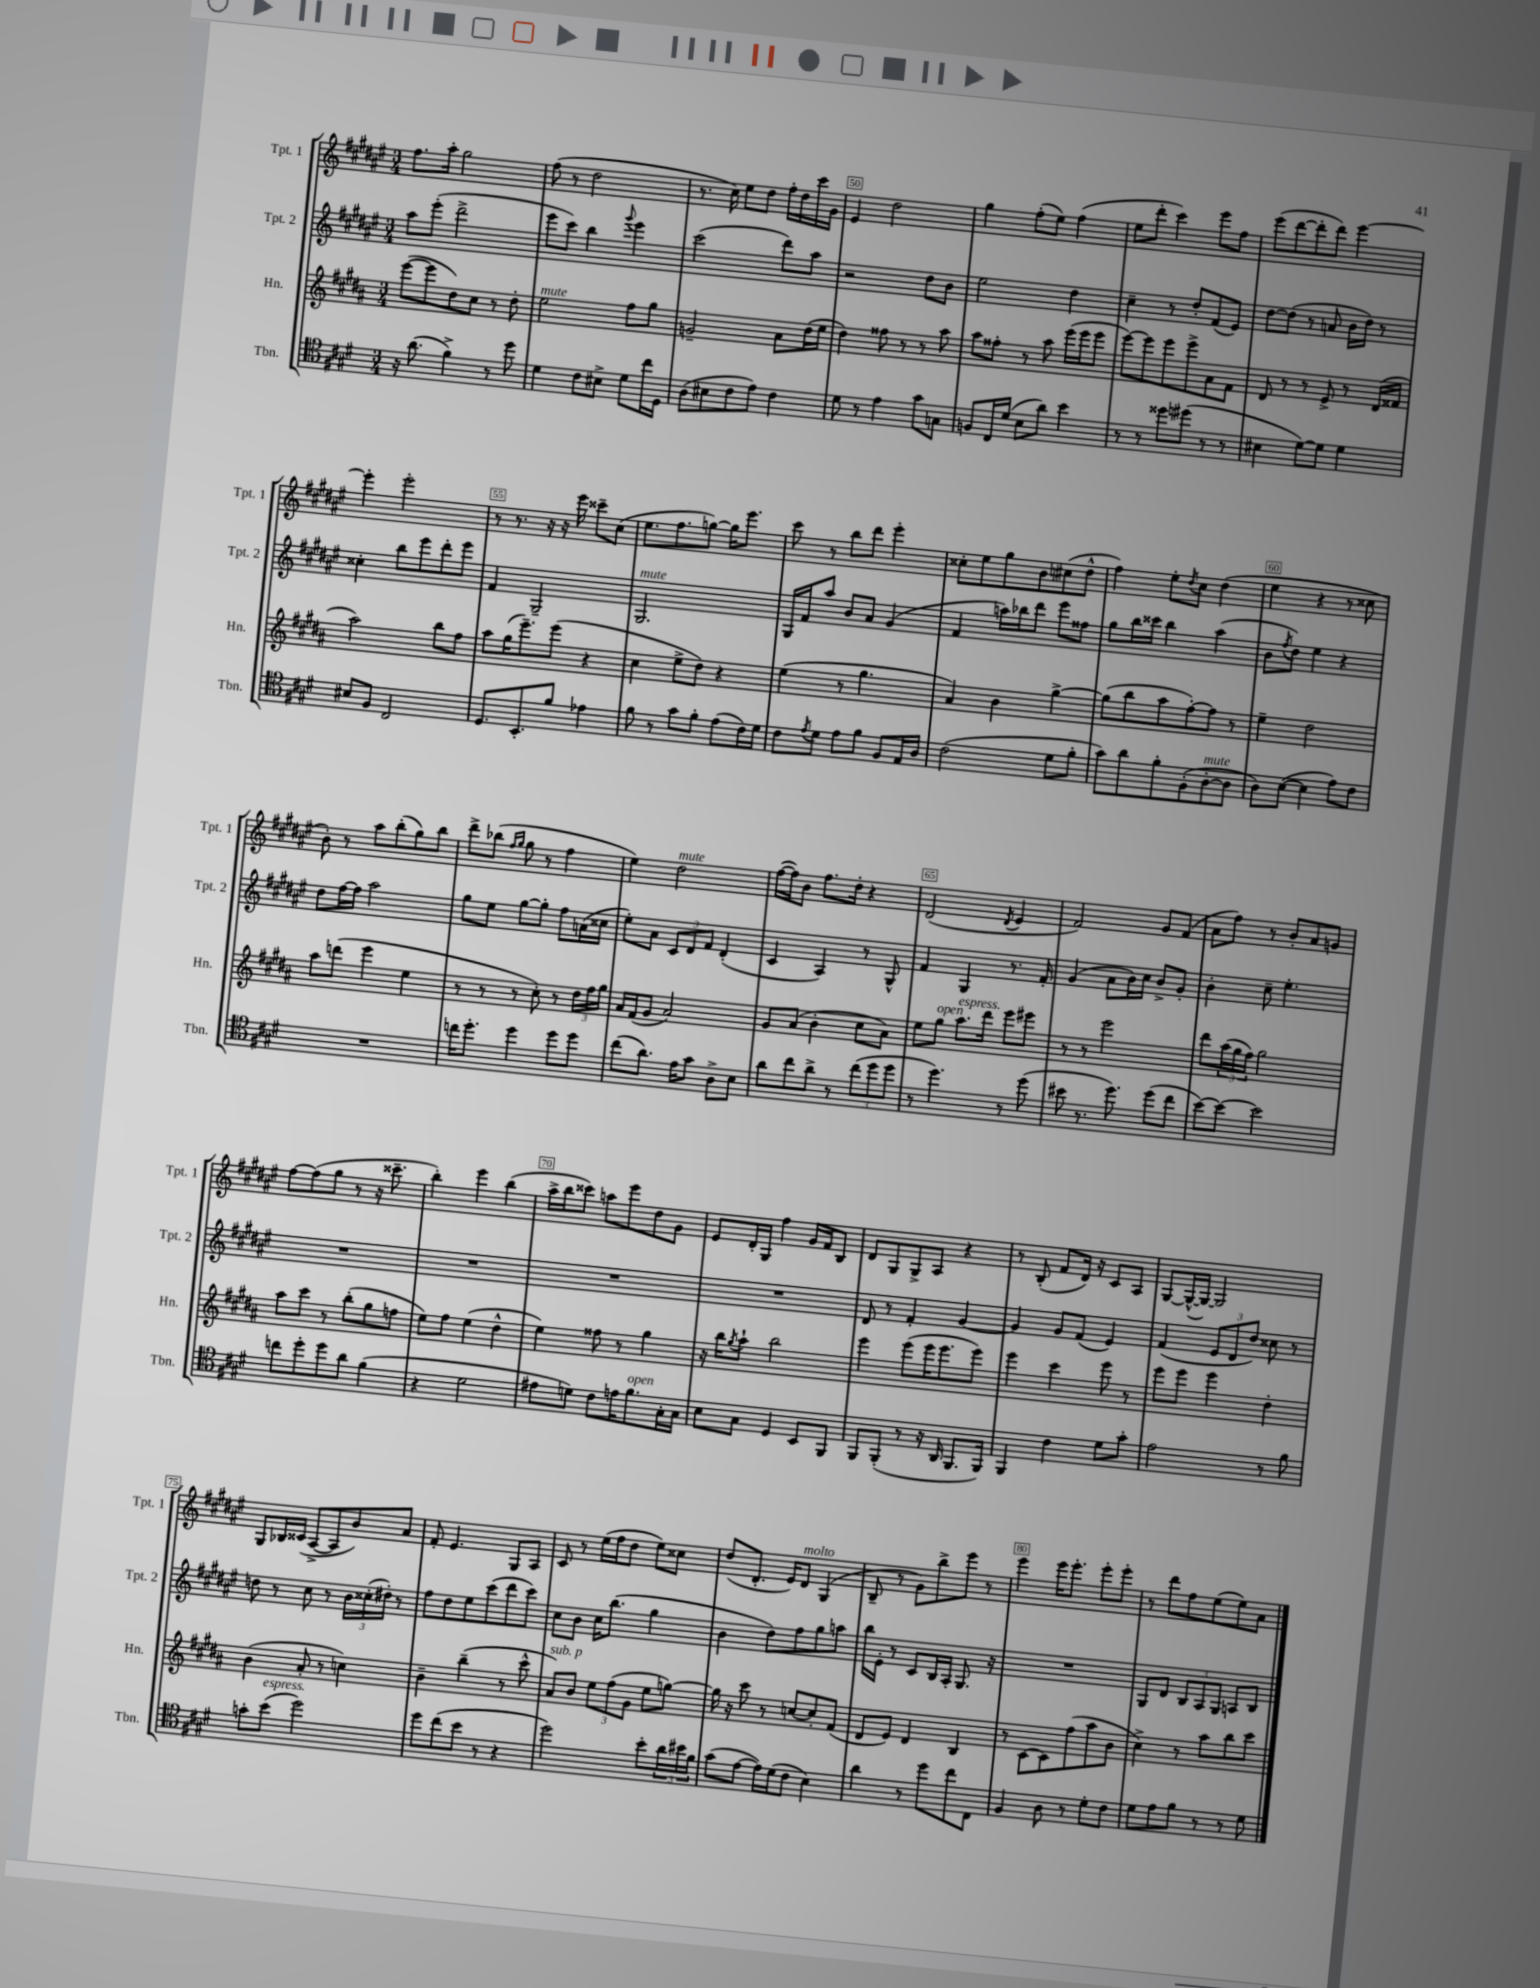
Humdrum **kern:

**kern	**kern	**kern	**kern
*part4	*part3	*part2	*part1
*staff4	*staff3	*staff2	*staff1
*I"Tbn.	*I"Hn.	*I"Tpt. 2	*I"Tpt. 1
*I'Tbn.	*I'Hn.	*I'Tpt. 2	*I'Tpt. 1
*clefC4	*clefG2	*clefG2	*clefG2
*k[f#c#g#d#]	*k[f#c#g#d#a#]	*k[f#c#g#d#a#e#]	*k[f#c#g#d#a#e#]
*M3/4	*M3/4	*M3/4	*M3/4
=47	=47	=47	=47
16r	([8eee\L	8aa#\L	8.ff#\L
(8.a\	.	.	.
.	8eee\]	(8eee#'\J	.
.	.	.	16aa#'\Jk
4f#^\)	8dd#\)	2ddd#^\	2gg#\
.	8cc#\J	.	.
8r	8r	.	.
8dd#\	8dd#'\	.	.
=48	=48	=48	=48
!	!LO:TX:a:i:t=mute	!	!
4d#\	2ee\	8eee#\L	(8ff#\
.	.	8ccc#\J)	8r
8c#\L	.	4bb\	2dd#\
8B#X^\J	.	.	.
.	.	8qqggg#/	.
8d#\L	8ff#\L	4eee#\	.
16cc#\L	8gg#\J	.	.
16D#\JJ	.	.	.
=49	=49	=49	=49
(8A\L	2gn~/	(2ccc#\	8.r
8B#X\	.	.	.
.	.	.	16cc#\)
8c#\	.	.	8ee#\L
8e\J)	.	.	8dd#\J
4c#\	8a#\L	8ddd#\L)	16ff#'\LL
.	.	.	16dd#\
.	(16dd#\L	8aa#\J	16ccc#\
.	16ee\JJ	.	16g#\JJ
=50	=50	=50	=50
8d#\	4dd#\)	2r	4e#/
8r	.	.	.
4e\	8ff##X\	.	2dd#\
.	8r	.	.
8g#\L	8r	8dd#\L	.
8Gn\J	8aa#\	8b\J	.
=51	=51	=51	=51
8Fn/L	8aa#\L	2ee#\	4gg#\
16C#/L	8ff##X'\J	.	.
(16d#/JJ	.	.	.
8B\L	8r	.	(8ff#'\L
8a\J)	8aa#\	.	8ee#\J)
4b\	(16eee\LL	4dd#\	(4ff#\
.	16eee\J	.	.
.	8eee\J	.	.
=52	=52	=52	=52
8r	[8eee\L)	4cc#~\	8ee#\L
8r	8eee\]	.	8ddd#'\J
8dd##X\L	8eee\	8r	4ccc#\)
(8dd#X\J	8eee^\	8dd#'/L	.
8r	8a#\	(8f#/	8eee#\L
8r	8f#\J	8e#/J)	8ff#\J
=53	=53	=53	=53
4B#X\	8d#/	[8dd#\L	(8eee#\L
.	8r	(8dd#\J]	[8ddd#\
[8d#\L)	8r	8r	8ddd#'\]
8d#\J]	8e^/	8an/	8ddd#\J)
4d#\	8r	16b\LL	[4eee#\
.	.	16dd#\JJ)	.
.	(16d#/LL	8r	.
.	16f##X/JJ	.	.
!!LO:LB:g=z
=54	=54	=54	=54
8B#X/L	2aa#\)	4cc##X'\	4eee#'\]
8F#/J	.	.	.
2C#/	.	8bb\L	2eee#'\
.	.	8eee#\	.
.	8bb\L	8ddd#'\	.
.	8ff#\J	8eee#\J	.
=55	=55	=55	=55
8.D#/L	8aa#\L	4f#/	8r
.	(16gg#\K	.	8.r
8.BB'/	8.eee~\)	.	.
.	.	2G#~/	.
.	.	.	16r
8f#/J	(8eee\J	.	16r
.	.	.	16eee#\
4e-X\	4r	.	8ccc##X~\L
.	.	.	(8cc#\J
=56	=56	=56	=56
!	!	!LO:TX:a:i:t=mute	!
8f#\	4cc#\	2.G#/	8.ee#\L
8r	.	.	.
.	.	.	8.ff#\
8g#\L	8ee^\L	.	.
8f#'\J	8dd#\J)	.	[8ggn\J)
(8e\L	4r	.	16gg\KL]
.	.	.	8.eee#\J
16c#\L)	.	.	.
16d#\JJ	.	.	.
=57	=57	=57	=57
8c#\L	(4ee\	16G#/LL	8ccc#\
.	.	16f#/J	.
8qe/	.	.	.
8d#\J	.	8aa#/J	8r
8e\L	8r	8b/L	8bb\L
8f#\J	4.gg#\	8a#/J	8ddd#\J
8F#/L	.	(4g#/	4eee#'\
16E/L	.	.	.
16A/JJ	.	.	.
=58	=58	=58	=58
(2c#\	4a#/)	4f#/	8cc##X'\L
.	.	.	8ee#\
.	4b\	16aan\LL)	8gg#\
.	.	16bb-X\J	.
.	.	8ddd#\J	8b\
8d#\L	[4gg#^\	8eee#\L	(8cc#X\
8f#'\J	.	8ff##X\J	8dd#^^\J
=59	=59	=59	=59
8g#\L)	(8gg#\L]	8gg#\L	4ff#\)
8a\	8bb\	16bb\L	.
.	.	16ccc##X\JJ	.
8f#'\	8aa#\	4bb\	8ee#'\L
.	.	.	8qdd#/
(8F#'\	[8ff#'\)	.	8cc#\J
!LO:TX:a:i:t=mute	!	!	!
[8A'\	8ff#\J]	(4aa#\	(4dd#\
8A\J]	8r	.	.
=60	=60	=60	=60
8A\L)	4ee~\	8b\L	4ee#\
.	.	8qff#/	.
([8B\J	.	8dd#\J)	.
4B\]	2dd#\	4ee#\	4r
8e\L)	.	4r	8r
8c#\J	.	.	8cc##X\
!!LO:LB:g=z
=61	=61	=61	=61
2.r	8aa#\L	8dd#\L	8b'\)
.	(8dddn\J	[16ff#\L	8r
.	.	16ff#\JJ]	.
.	4eee\	2aa#\	8aa#\L
.	.	.	(8bb'\
.	4ee\	.	8gg#\)
.	.	.	8bb\J
=62	=62	=62	=62
16ccn\KL	8r	8gg#\L	8ddd#^\L
8.dd#'\J	.	.	.
.	8r	8ee#\J	(8bb-X\J
.	.	.	16qqff#/LL
.	.	.	16qqgg#/JJ
4dd#\	8r	[8gg#\L	8gg#\
.	8cc#'\)	8gg#'\J]	8r
8dd#\L	8r	8ff#\L	4ff#\
8dd#\J	24dd#\LL	(16an\L	.
.	24ff#\	.	.
.	.	16cc##X\JJ	.
.	24gg#\JJ	.	.
=63	=63	=63	=63
(8cc#\L	16a#/LL	8ee#'\L)	4ee#\)
.	(16f#/J	.	.
8.a\J)	8g#/J	8a#\J	.
!	!	!	!LO:TX:a:i:t=mute
.	2a#/)	12c#/L	2dd#\
16e\KL	.	.	.
.	.	12d#/	.
8g#\J	.	.	.
.	.	12f#/J	.
8A^\L	.	(4d#'/	.
8B\J	.	.	.
=64	=64	=64	=64
8a\L	8g#/L	4c#/	([16ff#\LL
.	.	.	16ff#\J])
8cc#\	(8a#/J	.	8b\J
8a^\J	4b'\	4A#/)	8.ff#\L
8r	.	.	.
.	.	.	16dd#'\Jk
(12cc#\L	8cc#\L	8r	4r
12dd#\	.	.	.
.	8a#\J)	8G#^^/	.
12dd#\J	.	.	.
=65	=65	=65	=65
8r	8ee\L	4f#/	(2d#/
!	!LO:TX:a:i:t=open	!	!
4.dd#\)	8gg#\J	.	.
!	!LO:TX:a:i:t=espress.	!	!
.	8.aa#\L	4G#/	.
.	16ddd#\Jk	.	.
.	.	.	8qd#/
8r	8eee\L	8.r	4e#/
(8dd#\	8eee#X\J	.	.
.	.	16f#'/	.
=66	=66	=66	=66
8b#X\	8r	(4g#/	2f#/)
8.r	8r	.	.
.	2eee\	8a#\L	.
8.dd#\)	.	.	.
.	.	16b\L)	.
.	.	16cc#\JJ	.
(8dd#\L	.	8b^/L	8g#/L
8cc#\J	.	8g#'/J	(8f#/J
=67	=67	=67	=67
[8b\L)	8ddd#\L	4b'\	8a#\L
8b\J_	(24aa#\L	.	8ff#\J)
.	24gg#\	.	.
.	24ff#\JJ)	.	.
2b\]	2gg#\	8cc#~\	8r
.	.	4.ee#'\	8b'/L
.	.	.	8a#/
.	.	.	8gn/J
!!LO:LB:g=z
=68	=68	=68	=68
8ccn\L	8aa#\L	2.r	[8ff#\L
8dd#'\	8ccc#\J	.	(8ff#\]
8dd#\	8r	.	8gg#\J
8a\J	(8bb'\L	.	8r
(4f#\	8gg#\	.	16r
.	.	.	8.ccc##X~\
.	8ffn\J	.	.
=69	=69	=69	=69
4r	8ee\L)	2.r	4bb'\)
.	8ff#\J	.	.
2d#\	(4ee\	.	4eee#\
.	4dd#^^\	.	(4bb\
=70	=70	=70	=70
8e#X\L	4ee\)	2.r	16aa#^\LL
.	.	.	16bb\J
8dn\J)	.	.	8ccc##X\J)
8c#\L	8ff##X\	.	8aan\L
16en\K	8r	.	8eee#\
!LO:TX:a:i:t=open	!	!	!
8.f#\	.	.	.
.	4gg#\	.	8dd#\
16G#'\L	.	.	8g#\J
16G#\JJ	.	.	.
=71	=71	=71	=71
8B\L	16r	2.r	8e#/L
.	16bb\KL	.	.
.	8qgg#/	.	.
8G#\J	8aa#`\J	.	16d#'/L
.	.	.	16G#/JJ
4D#/	2bb\	.	4ff#\
8BB/L	.	.	16g#/LL
.	.	.	16f#/J
8FF#/J	.	.	8B/J
=72	=72	=72	=72
8FF#/L	4eee\	8d#/	8d#/L
(8FF#'/J	.	8r	8G#/
8r	(8eee\L	4f#'/	8G#^/
16r	16eee\K	.	8A#/J
16AA/	8.eee\	.	.
8.FF#/L	.	[4g#/	4r
.	8eee\J)	.	.
16FF#/Jk)	.	.	.
=73	=73	=73	=73
4FF#/	4eee\	4g#/]	8r
.	.	.	(8B'/
4c#\	4ccc#\	8g#/L	8f#/L
.	.	(8f#/J	16d#/Jk)
.	.	.	16r
8d#\L	8eee\	4e#/)	8c#/L
8g#'\J	8r	.	8A#/J
=74	=74	=74	=74
2e\	8eee\L	(4f#/	[8G#/L
.	8eee\J	.	(16G#^^/L_
.	.	.	16G#/JJ_)
.	4eee\	12e#/L	2G#/]
.	.	12d#/	.
.	.	12dd#/J)	.
8r	4dd#'\	8cc##X\	.
8f#\	.	8r	.
!!LO:LB:g=z
=75	=75	=75	=75
8gn'\L	(4b\	8ddn\	8G#/L
!LO:TX:a:i:t=espress.	!	!	!
(8b\J	.	8r	16B-X/L
.	.	.	(16c##X/JJ
2dd#\)	8a#'/	8cc#\	[8A#^/L
.	8r	8r	8A#/]
.	4ccn\)	24b\LL	8b/)
.	.	(24cc##X'\	.
.	.	24dd#X'\JJ)	.
.	.	8r	8a#/J
=76	=76	=76	=76
8dd#\L	4b~\	8ff#\L	8f#'/
(8cc#\	.	8dd#\	4.e#/
8b\J	(4bb~\	8ee#\	.
8r	.	(8ccc#\	.
4r	8r	8ddd#\	8G#/L
.	8ccc#^^\	8ccc#\J)	8A#/J
=77	=77	=77	=77
!	!LO:TX:a:i:t=sub. p	!	!
2dd#\)	8a#/L)	8cc#\L	8c#/
.	8b/J	8b\J	8r
.	12ee\L	16cc#\KL	(16ee#\LL
.	.	(8.bb\J	16ff#\J
.	(12ff#\	.	.
.	.	.	8dd#\J
.	12g#\J	.	.
8b'\L	8ee\L	4gg#\	8ee#\L)
24a\L	[8ggn\J)	.	8cc##X\J
24b#X\	.	.	.
24f#\JJ	.	.	.
=78	=78	=78	=78
(8g#\L	16gg\]	4b\	(8dd#/L
.	16r	.	.
[8e\J	8ccc#\	.	8.d#'/J
16e\LL])	8r	8dd#\L)	.
(16d#\J	.	.	16e#/KL)
!	!	!	!LO:TX:a:i:t=molto
8c#\J	[8ccn/L	8ff#\	8d#/J
4B\)	8cc'/]	8gg#\	(4G#/
.	(8f#/J	8aan\J	.
=79	=79	=79	=79
4a\	8d#/L	16bb\LL	8B~/
.	.	16e#'\JJ	.
.	8e/J)	8r	8r
8r	4d#/	8c#/L	8g#\L)
8dd#\L	.	16B/L	8bb^\
.	.	16A#'/JJ	.
8cc#\	4B/	8.G#/	8eee#\J
8C#\J	.	.	8r
.	.	16r	.
=80	=80	=80	=80
4F#/	8r	2.r	4eee#\
.	[8c#\L	.	.
8A\	8c#\]	.	16eee#\KL
.	.	.	8.eee#'\J
8r	(8ff#\	.	.
8d#'\L	8aa#\	.	8eee#'\L
8c#\J	8b\J	.	8eee#'\J
=81	=81	=81	=81
8d#\L	4cc#^\)	8G#/L	8r
8e\	.	8d#/J	8ddd#\L
8f#\J	8r	12B/L	8ff#\
.	.	12A#/	.
8r	8aa#\L	.	(8ee#\
.	.	12G#/J	.
8r	8bb\	8An/L	8ee#\)
8d#\	8ccc#\J	8B/J	8a#\J
==	==	==	==
*-	*-	*-	*-
